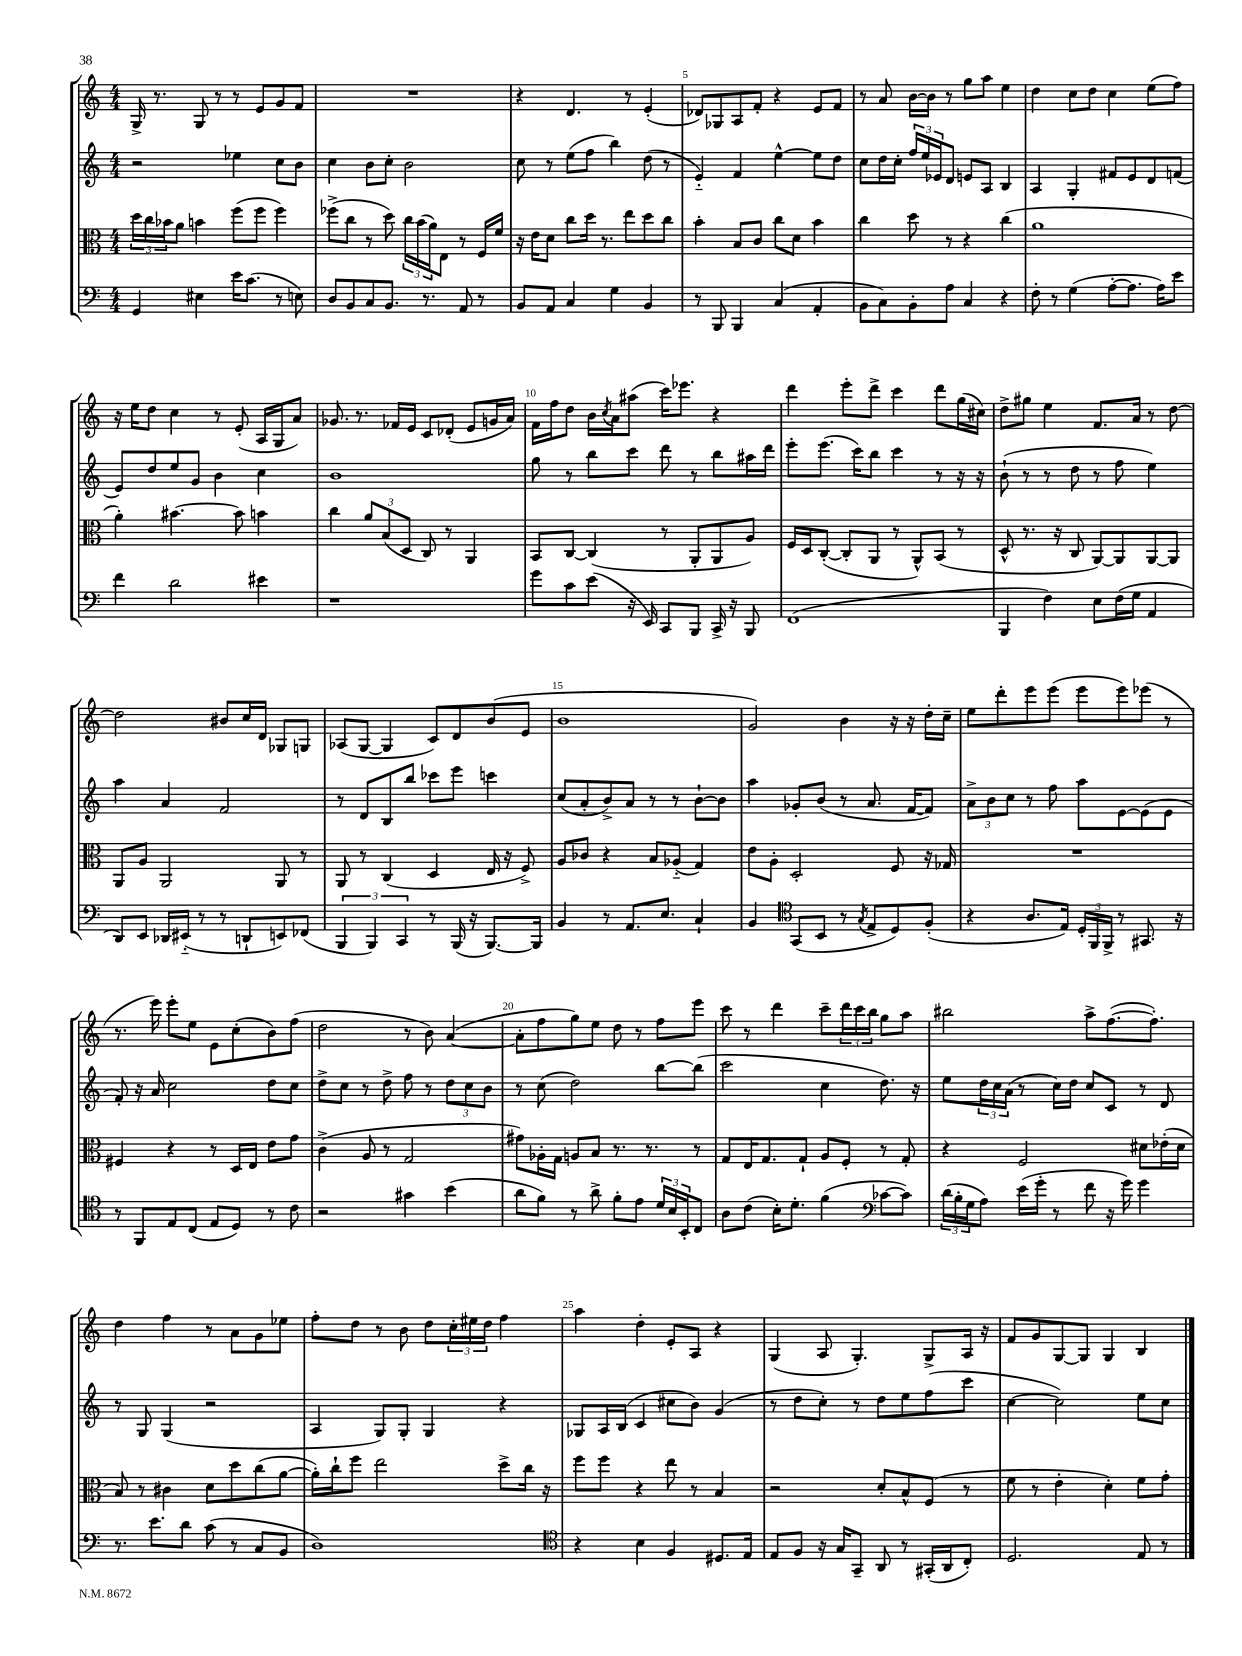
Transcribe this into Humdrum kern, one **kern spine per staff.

**kern	**kern	**kern	**kern
*part4	*part3	*part2	*part1
*staff4	*staff3	*staff2	*staff1
*clefF4	*clefC3	*clefG2	*clefG2
*k[]	*k[]	*k[]	*k[]
*M4/4	*M4/4	*M4/4	*M4/4
=2	=2	=2	=2
4GG/	24dd\LL	2r	16G^/
.	24cc\	.	.
.	.	.	8.r
.	24b-X\J	.	.
.	8a\J	.	.
4E#X\	4bn\	.	8G/
.	.	.	8r
16e\KL	(8ff\L	4ee-X\	8r
(8.c\J	.	.	.
.	8ff\J	.	8e/L
8r	4ff\)	8cc\L	8g/
8En\)	.	8b\J	8f/J
=3	=3	=3	=3
8D/L	(8ff-X^\L	4cc\	1r
8BB/	8cc\J	.	.
8C/	8r	8b\L	.
8.BB/J	8dd\)	8cc'\J	.
.	24cc\LL	2b\	.
.	(24b\	.	.
8.r	.	.	.
.	24a\J)	.	.
.	8E\J	.	.
8AA/	8r	.	.
8r	16F/LL	.	.
.	16f/JJ	.	.
=4	=4	=4	=4
8BB/L	16r	8cc\	4r
.	16e\KL	.	.
8AA/J	8d\J	8r	.
4C/	8cc\L	(8ee\L	4.d/
.	16dd\Jk	8ff\J	.
.	8.r	.	.
4G\	.	4bb\)	.
.	8ee\L	.	8r
4BB/	8dd\	(8dd\	(4e'/
.	8cc\J	8r	.
=5	=5	=5	=5
8r	4b'\	4e/)	8d-X/L)
8BBB/	.	.	8G-X/
4BBB/	8B/L	4f/	8A/
.	8c/J	.	8f'/J
(4C/	8cc\L	[4ee^^\	4r
.	8d\J	.	.
4AA'/	4b\	8ee\L]	8e/L
.	.	8dd\J	8f/J
=6	=6	=6	=6
8BB\L	4cc\	8cc\L	8r
8C\)	.	16dd\L	8a/
.	.	16cc'\JJ	.
8BB'\	8dd\	24ff/LL	[16b\LL
.	.	24ee/	.
.	.	.	16b\JJ]
.	.	24e-X/J	.
8A\J	8r	8d/J	8r
4C/	4r	8en/L	8gg\L
.	.	8A/J	8aa\J
4r	(4cc\	4B/	4ee\
=7	=7	=7	=7
8F'\	1a	4A/	4dd\
8r	.	.	.
(4G\	.	4G'/	8cc\L
.	.	.	8dd\J
[8A'\L	.	8f#X/L	4cc\
8.A\J]	.	8e/	.
.	.	8d/	(8ee\L
16A\KL)	.	.	.
8e\J	.	(8fn/J	8ff\J)
!!LO:LB:g=z
=8	=8	=8	=8
4f\	4a'\)	8e/L)	16r
.	.	.	16ee\KL
.	.	8dd/	8dd\J
2d\	[4.b#X\	8ee/	4cc\
.	.	8g/J	.
.	.	4b\	8r
.	8b#\]	.	(8e'/
4e#X\	4bn\	4cc\	16A/LL
.	.	.	16G/J
.	.	.	8a/J)
=9	=9	=9	=9
1r	4cc\	1b	8.g-X/
.	.	.	8.r
.	12a/L	.	.
.	(12B/	.	.
.	.	.	16f-X/LL
.	12D/J	.	.
.	.	.	16e/JJ
.	8C/)	.	8c/L
.	8r	.	(8d-X'/J
.	4AA/	.	8e/L
.	.	.	16gn/L
.	.	.	16a/JJ)
=10	=10	=10	=10
8g\L	8BB/L	8gg\	16f\LL
.	.	.	16ff\J
8c\	[8C/J	8r	8dd\J
(8e\J	(4C/]	8bb\L	16b\LL
.	.	.	8qcc/
.	.	.	16a\J
16r	.	8ccc\J	(8aa#X\J
16EE/)	.	.	.
8CC/L	8r	8ddd\	16ccc\KL)
.	.	.	8.eee-X\J
8BBB/J	8AA'/L	8r	.
16CC^/	8AA/	8bb\L	4r
16r	.	.	.
8BBB/	8A/J)	16aa#X\L	.
.	.	16ddd\JJ	.
=11	=11	=11	=11
(1FF	16F/LL	8eee'\L	4ddd\
.	16D/J	.	.
.	([8C'/J	(8.eee\J	.
.	8C'/L]	.	8eee'\L
.	.	16ccc\KL)	.
.	8AA/J	8bb\J	8ddd^\J
.	8r	4ccc\	4ccc\
.	8AA^^/L)	.	.
.	(8BB/J	8r	8ddd\L
.	8r	16r	(16gg\L
.	.	16r	16cc#X\JJ)
=12	=12	=12	=12
4BBB/	8D^^/	(8b`\	8dd^\L
.	8.r	8r	8gg#X\J
4F\)	.	8r	4ee\
.	16r	.	.
.	8C/	8dd\	.
8E\L	[8AA/L)	8r	8.f/L
(16F\L	8AA/]	8ff\	.
16G\JJ	.	.	16a/Jk
4AA/	[8AA/	4ee\)	8r
.	8AA/J]	.	[8dd\
!!LO:LB:g=z
=13	=13	=13	=13
8DD/L)	8AA/L	4aa\	2dd\]
8EE/J	8A/J	.	.
16DD-X/LL	2AA/	4a/	.
(16EE#X/JJ	.	.	.
8r	.	.	.
8r	.	2f/	8b#X/L
8DDn`/L	.	.	16cc/L
.	.	.	16d/JJ
8EEn/)	8AA/	.	8G-X/L
(8FF-X/J	8r	.	8Gn/J
=14	=14	=14	=14
6BBB/	8AA/	8r	(8A-X/L
.	8r	8d/L	[8G/J
6BBB/)	.	.	.
.	(4C/	8B/	4G/]
6CC/	.	.	.
.	.	8bb/J	.
8r	4D/	8ccc-X\L	8c/L)
(16BBB/	.	8eee\J	8d/
16r	.	.	.
[8.BBB/L)	16E/	4cccn\	(8b/
.	16r	.	.
.	8F^/)	.	8e/J
16BBB/Jk]	.	.	.
=15	=15	=15	=15
4BB/	8A/L	(8cc/L	1b
.	8c-X/J	8a'/	.
8r	4r	8b^/)	.
8.AA/L	.	8a/J	.
.	8B/L	8r	.
8.E/J	.	.	.
.	(8A-X/J	8r	.
4C`/	4G/)	[8b`\L	.
.	.	8b\J]	.
=16	=16	=16	=16
4BB/	8e\L	4aa\	2g/)
.	8A'\J	.	.
*clefC4	*	*	*
(8GG/L	2D'/	8g-X'/L	.
8BB/J	.	(8b/J	.
8r	.	8r	4b\
8qG/	.	.	.
8E^/L	.	8.a/	.
8D/)	8F/	.	16r
.	.	[16f/KL	16r
(8F'/J	16r	8f/J])	16dd'\LL
.	16G-X/	.	16cc~\JJ
=17	=17	=17	=17
4r	1r	12a^\L	8ee\L
.	.	12b\	.
.	.	.	8ddd'\
.	.	12cc\J	.
8.A/L	.	8r	8eee\
.	.	8ff\	(8eee\J
16E/Jk)	.	.	.
24D'/LL	.	8aa\L	8eee\L
24FF/	.	.	.
24FF^/JJ	.	.	.
8r	.	[8e\	8eee\)
8.GG#X/	.	(8e\]	(8eee-X\J
.	.	8e\J	8r
16r	.	.	.
!!LO:LB:g=z
=18	=18	=18	=18
8r	4F#X/	8f'/)	8.r
8FF/L	.	16r	.
.	.	16a/	16eee\)
8E/	4r	2cc\	8eee'\L
(8C/J	.	.	8ee\J
8E/L	8r	.	8e\L
8D/J)	16D/LL	.	(8cc'\
.	16E/JJ	.	.
8r	8e\L	8dd\L	8b\)
8c\	8g\J	8cc\J	(8ff\J
=19	=19	=19	=19
2r	(4c^\	8dd^\L	2dd\
.	.	8cc\J	.
.	8A/	8r	.
.	8r	8dd^\	.
4g#X\	2G/	8ff\	8r
.	.	8r	8b\)
(4b\	.	12dd\L	([4a/
.	.	12cc\	.
.	.	12b\J	.
=20	=20	=20	=20
8a\L	8g#X\L)	8r	8a'\L]
8f\J)	16A-X'\L	(8cc\	8ff\
.	16G\JJ	.	.
8r	8An/L	2dd\)	8gg\)
8a^\	8B/J	.	8ee\J
8f'\L	8.r	.	8dd\
8e\J	.	.	8r
.	8.r	.	.
24d/LL	.	[8bb\L	8ff\L
24B/	.	.	.
24BB'/J	.	.	.
8C/J	8r	(8bb\J]	8eee\J
=21	=21	=21	=21
8A\L	8G/L	2ccc\	8ccc\
(8c\J	16E/K	.	8r
.	8.G/	.	.
16B'\KL)	.	.	4ddd\
8.d'\J	.	.	.
.	8G`/J	.	.
(4f\	8A/L	4cc\	8ccc~\L
.	8F'/J	.	24ddd\L
.	.	.	24ccc\
.	.	.	24bb\JJ
*clefF4	*	*	*
[8c-X\L	8r	8.dd\)	8gg\L
8c-\J])	8G'/	.	8aa\J
.	.	16r	.
=22	=22	=22	=22
(24d\LL	4r	8ee\L	2bb#X\
24B'\	.	.	.
24G\J	.	.	.
8A\J)	.	24dd\L	.
.	.	24cc\	.
.	.	(24a\JJ	.
(16e\LL	2F/	8r	.
16g'\JJ	.	.	.
8r	.	16cc\LL)	.
.	.	16dd\JJ	.
8f\	.	8cc/L	8aa^\L
16r	.	8c/J	([8.ff\
16g\)	.	.	.
4g\	8d#X\L	8r	.
.	.	.	8.ff'\J])
.	(16e-X'\L	8d/	.
.	16d#\JJ	.	.
!!LO:LB:g=z
=23	=23	=23	=23
8.r	8B/)	8r	4dd\
.	8r	8G/	.
8.e\L	.	.	.
.	4c#X\	(4G/	4ff\
8d\J	.	.	.
(8c\	8d\L	2r	8r
8r	8dd\	.	8a\L
8C/L	(8cc\	.	8g\
8BB/J	[8a\J	.	8ee-X\J
=24	=24	=24	=24
1D)	16a'\LL])	4A/	8ff'\L
.	16cc`\J	.	.
.	8ff\J	.	8dd\J
.	2ee\	8G/L)	8r
.	.	8G'/J	8b\
.	.	4G/	8dd\L
.	.	.	24cc'\L
.	.	.	24ee#X\
.	.	.	24dd\JJ
.	8dd^\L	4r	4ff\
.	16cc\Jk	.	.
.	16r	.	.
=25	=25	=25	=25
*clefC4	*	*	*
4r	8ff\L	8G-X/L	4aa\
.	8ff\J	16A/L	.
.	.	(16B/JJ	.
4B\	4r	4c/	4dd'\
4F/	8ee\	8cc#X\L	8e'/L
.	8r	8b\J)	8A/J
8.D#X/L	4B/	(4g/	4r
16E/Jk	.	.	.
=26	=26	=26	=26
8E/L	2r	8r	(4G/
8F/J	.	8dd\L	.
16r	.	8cc'\J)	8A/
16G/KL	.	.	.
8GG~/J	.	8r	4.G'/)
8AA/	8d'/L	8dd\L	.
8r	8B^^/	8ee\	.
(16GG#X'/LL	(8F/J	(8ff\	8G^/L
16AA/J	.	.	.
8C'/J)	8r	8ccc\J	16A/Jk
.	.	.	16r
=27	=27	=27	=27
2.D/	8f\	[4cc\	8f/L
.	8r	.	8g/
.	4e'\	2cc\])	[8G/
.	.	.	8G/J]
.	4d'\)	.	4G/
8E/	8f\L	8ee\L	4B/
8r	8g'\J	8cc\J	.
==	==	==	==
*-	*-	*-	*-
